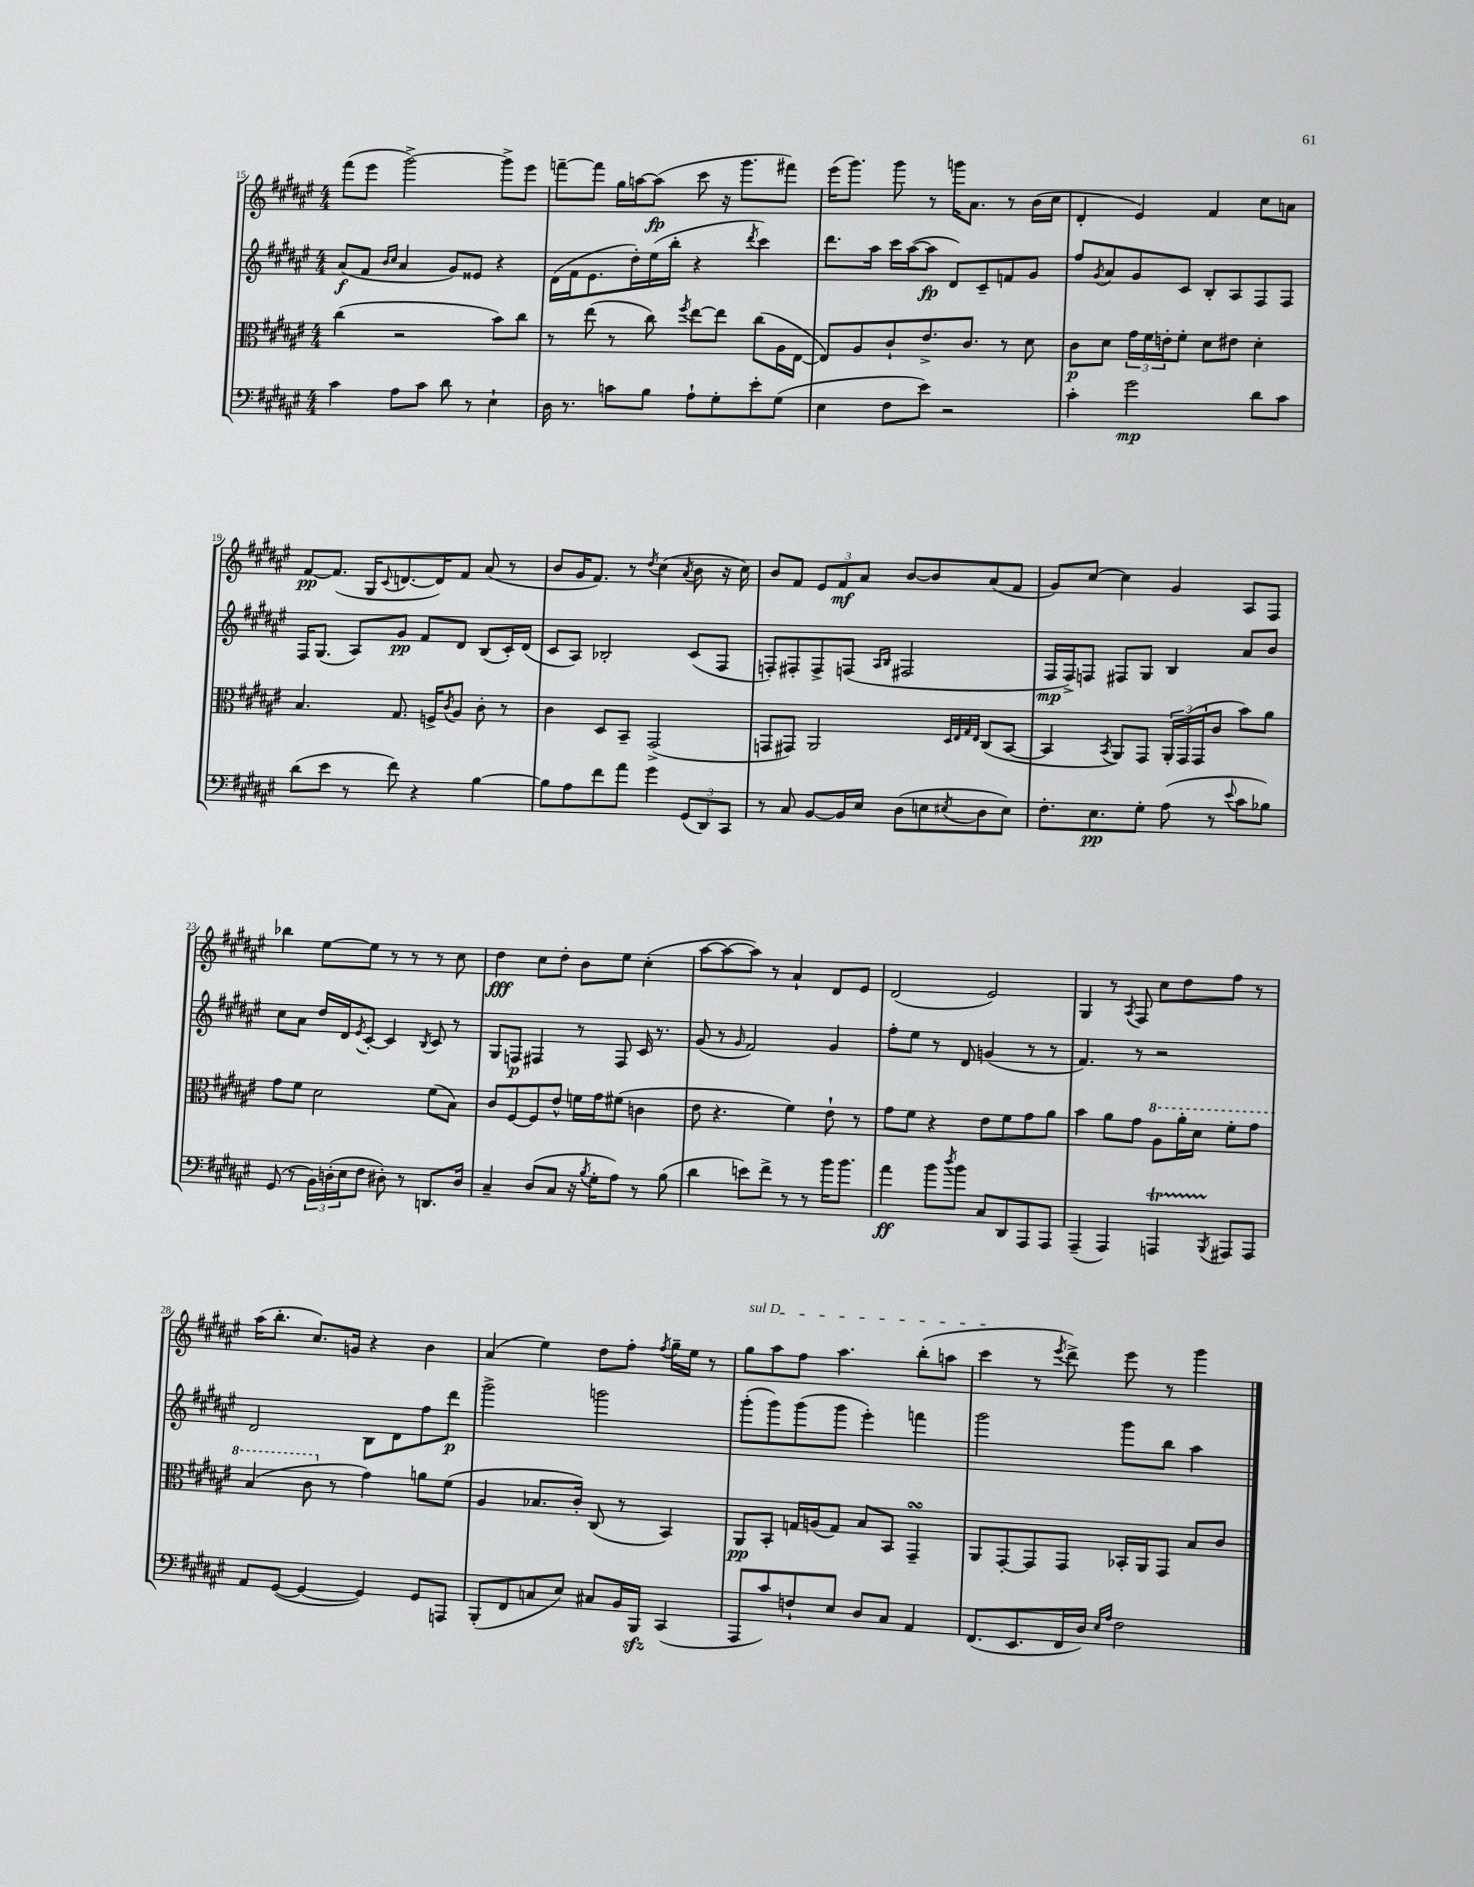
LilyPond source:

<<
\new StaffGroup <<
\new Staff = "s0" {
    \clef treble \key fis \major \numericTimeSignature \time 4/4
    fis'''8( eis'''8 gis'''2~->) gis'''8-> eis'''8 |
    f'''8~-- f'''8 gis''16 a''16~ a''8\fp( cis'''8 r16 gis'''8. fis'''8) |
    eis'''16( gis'''8.) gis'''8 r8 g'''16 ais'8. r8 b'16( cis''16 |
    dis'4-. eis'4) fis'4 cis''8 a'8 |
    fis'8~\pp fis'8.( gis16 \appoggiatura { cis'8 } d'8.~ d'16) fis'8 ais'8( r8 |
    b'8 gis'16 fis'8.) r8 \acciaccatura { dis''8 } cis''4( \acciaccatura { ais'8 } b'8 r16 cis''16) |
    b'8 fis'8 \tuplet 3/2 { eis'8 fis'8\mf ais'8 } b'8~ b'8 ais'8( fis'8 |
    gis'8) cis''8~ cis''4 gis'4 ais8 fis8 |
    bes''4 eis''8~ eis''8 r8 r8 r8 cis''8 |
    dis''4\fff cis''8 dis''8-. b'8 eis''8 cis''4-.( |
    ais''8~ ais''8~ ais''8) r8 ais'4-! dis'8 eis'8 |
    dis'2( eis'2) |
    gis4 r8 \acciaccatura { ais8 } fis8 cis''8 dis''8 fis''8 r8 |
    ais''16( b''8.-. cis''8.) g'16 r4 b'4 |
    ais'4( eis''4) dis''8 fis''8-. \acciaccatura { fis''8 } gis''16-- eis''16 r8 |
    \once \override TextSpanner.bound-details.left.text = \markup { \italic "sul D" } gis''8\startTextSpan ais''8 fis''8 ais''4. b''8-.( a''8 |
    cis'''4\stopTextSpan r8 \acciaccatura { eis'''8 } dis'''8->) eis'''8 r8 gis'''4 \bar "|." |
}
\new Staff = "s1" {
    \clef treble \key fis \major \numericTimeSignature \time 4/4
    ais'8\f( fis'8 \grace { b'16 cis''16 } ais'4 gis'8) eisis'8 r4 |
    dis'16( fis'16 eis'8. dis''16-.) eis''16( b''16-. r4 \acciaccatura { dis'''8 } cis'''4) |
    dis'''8. ais''16 cis'''16 ais''16~( ais''8\fp dis'8) cis'8-- f'8 gis'8 |
    fis''8 \acciaccatura { gis'8 } ais'8 gis'8 cis'8 b8-. ais8 fis8 fis8 |
    fis16 gis8.( ais8) gis'8\pp fis'8 dis'8 b8( cis'16-.) dis'16( |
    cis'8 ais8) bes2-. cis'8( fis8 |
    f8-.) fis8-. fis8-> f8( \grace { ais16 b16 } fis2 |
    fis16\mp fis16->) f8 fis8 gis8 b4 ais'8 b'8 |
    cis''8 ais'8 dis''16 dis'16 \acciaccatura { eis'8 } cis'8~-. cis'4 \acciaccatura { b8 } cis'8 r8 |
    gis8 f8\p fis4 r8 fis8 cis'16 r8. |
    gis'8( r8 \grace { gis'16 } fis'2) gis'4 |
    fis''8-. eis''8 r8 dis'8 g'4( r8 r8 |
    fis'4.) r8 r2 |
    dis'2 b8 dis'8 fis''8 dis'''8\p |
    gis'''2-> g'''2 |
    gis'''8-.( gis'''8) gis'''8( gis'''8 eis'''4-.) f'''4 |
    gis'''2 gis'''8 b''8 ais''4 \bar "|." |
}
\new Staff = "s2" {
    \clef alto \key fis \major \numericTimeSignature \time 4/4
    cis''4( r2 b'8) cis''8 |
    r8 eis''8( r8 cis''8) \acciaccatura { fis''8 } eis''8~ eis''8 cis''8( ais16 eis16~ |
    eis8) ais8 cis'8-! eis'8.-> cis'8. r8 dis'8 |
    cis'8\p dis'8 \tuplet 3/2 { gis'16 fis'16 e'16-. } fis'8-. dis'8 eis'8 dis'4-. |
    b4. gis8. f16-> \acciaccatura { cis'8 } ais8 cis'8-. r8 |
    cis'4 dis8 b,8-- gis,2->( |
    g,8 gis,8) ais,2 \grace { dis32 eis32 gis32 eis32 } cis8( b,8~ |
    b,4 \acciaccatura { b,8 } ais,8) gis,8 \tuplet 3/2 { ais,16-. gis,16( gis,16 } cis'8 b'8) ais'8 |
    gis'8 fis'8 dis'2 fis'8( b8) |
    cis'8 fis8~ fis8 eis'8-^ f'16 gis'16 fis'8( c'4 |
    eis'8 r4. fis'4) eis'8-! r8 |
    gis'8 fis'8 r4 eis'8 fis'8 gis'8 ais'8 |
    b'4 ais'8 gis'8 \ottava #1 ais'8 ais''16-. dis''16 fis''8-. gis''8 |
    b'4( cis''8 \ottava #0 r8 gis'4) a'8 fis'8( |
    ais4 bes8. cis'16-.) cis8( r8 b,4) |
    ais,8\pp b,8-. g16 a16( g8) b8 b,8 gis,4--\turn |
    ais,8 gis,8~-. gis,8 gis,8 bes,16-. ais,16 gis,8 b8 cis'8 \bar "|." |
}
\new Staff = "s3" {
    \clef bass \key fis \major \numericTimeSignature \time 4/4
    cis'4 ais8 cis'8 dis'8 r8 eis4-! |
    dis16 r8. c'8 b8 ais8-! gis8-. eis'8-. gis8( |
    eis4 fis8 eis'8) r2 |
    cis'4-. gis'2\mp dis'8 cis'8 |
    dis'8( eis'8 r8 fis'8) r4 b4~ |
    b8 ais8 fis'8 ais'8 gis'4 \tuplet 3/2 { gis,8( dis,8) cis,8 } |
    r8 cis8 b,8~ b,16 eis16 dis8( e8 \acciaccatura { eis8 } dis8 eis8) |
    fis8.-. eis8.\pp gis8-. ais8( r8 \appoggiatura { eis'8 } cis'8 bes8) |
    gis,8( r8 \tuplet 3/2 { b,16) d16-.( eis16 } fis8 dis8-.) r8 d,8. dis16 |
    cis4-- dis8( cis8 r16 \acciaccatura { b8 } gis16-. ais8) r8 b8( |
    dis'4 e'8) fis'8-> r8 r8 b'16 b'8. |
    ais'4\ff b'8 \acciaccatura { dis''8 } b'8 cis8 dis,8 ais,,8 ais,,8 |
    ais,,4--( ais,,4) a,,4\startTrillSpan \acciaccatura { b,,8 } ais,,8\stopTrillSpan ais,,8 |
    ais,8 gis,8~( gis,4~ gis,4) gis,8 a,,8 |
    b,,8-.( fis,8 c8 eis8) cis8 b,16 b,,16\sfz cis,4( |
    ais,,8 cis'8) f8-! eis8 dis8 cis8 ais,4 |
    fis,8.( eis,8. fis,16 dis16) \grace { eis16 ais16 } fis2 \bar "|." |
}
>>
>>
\layout { \context { \Score currentBarNumber = #15 } }
